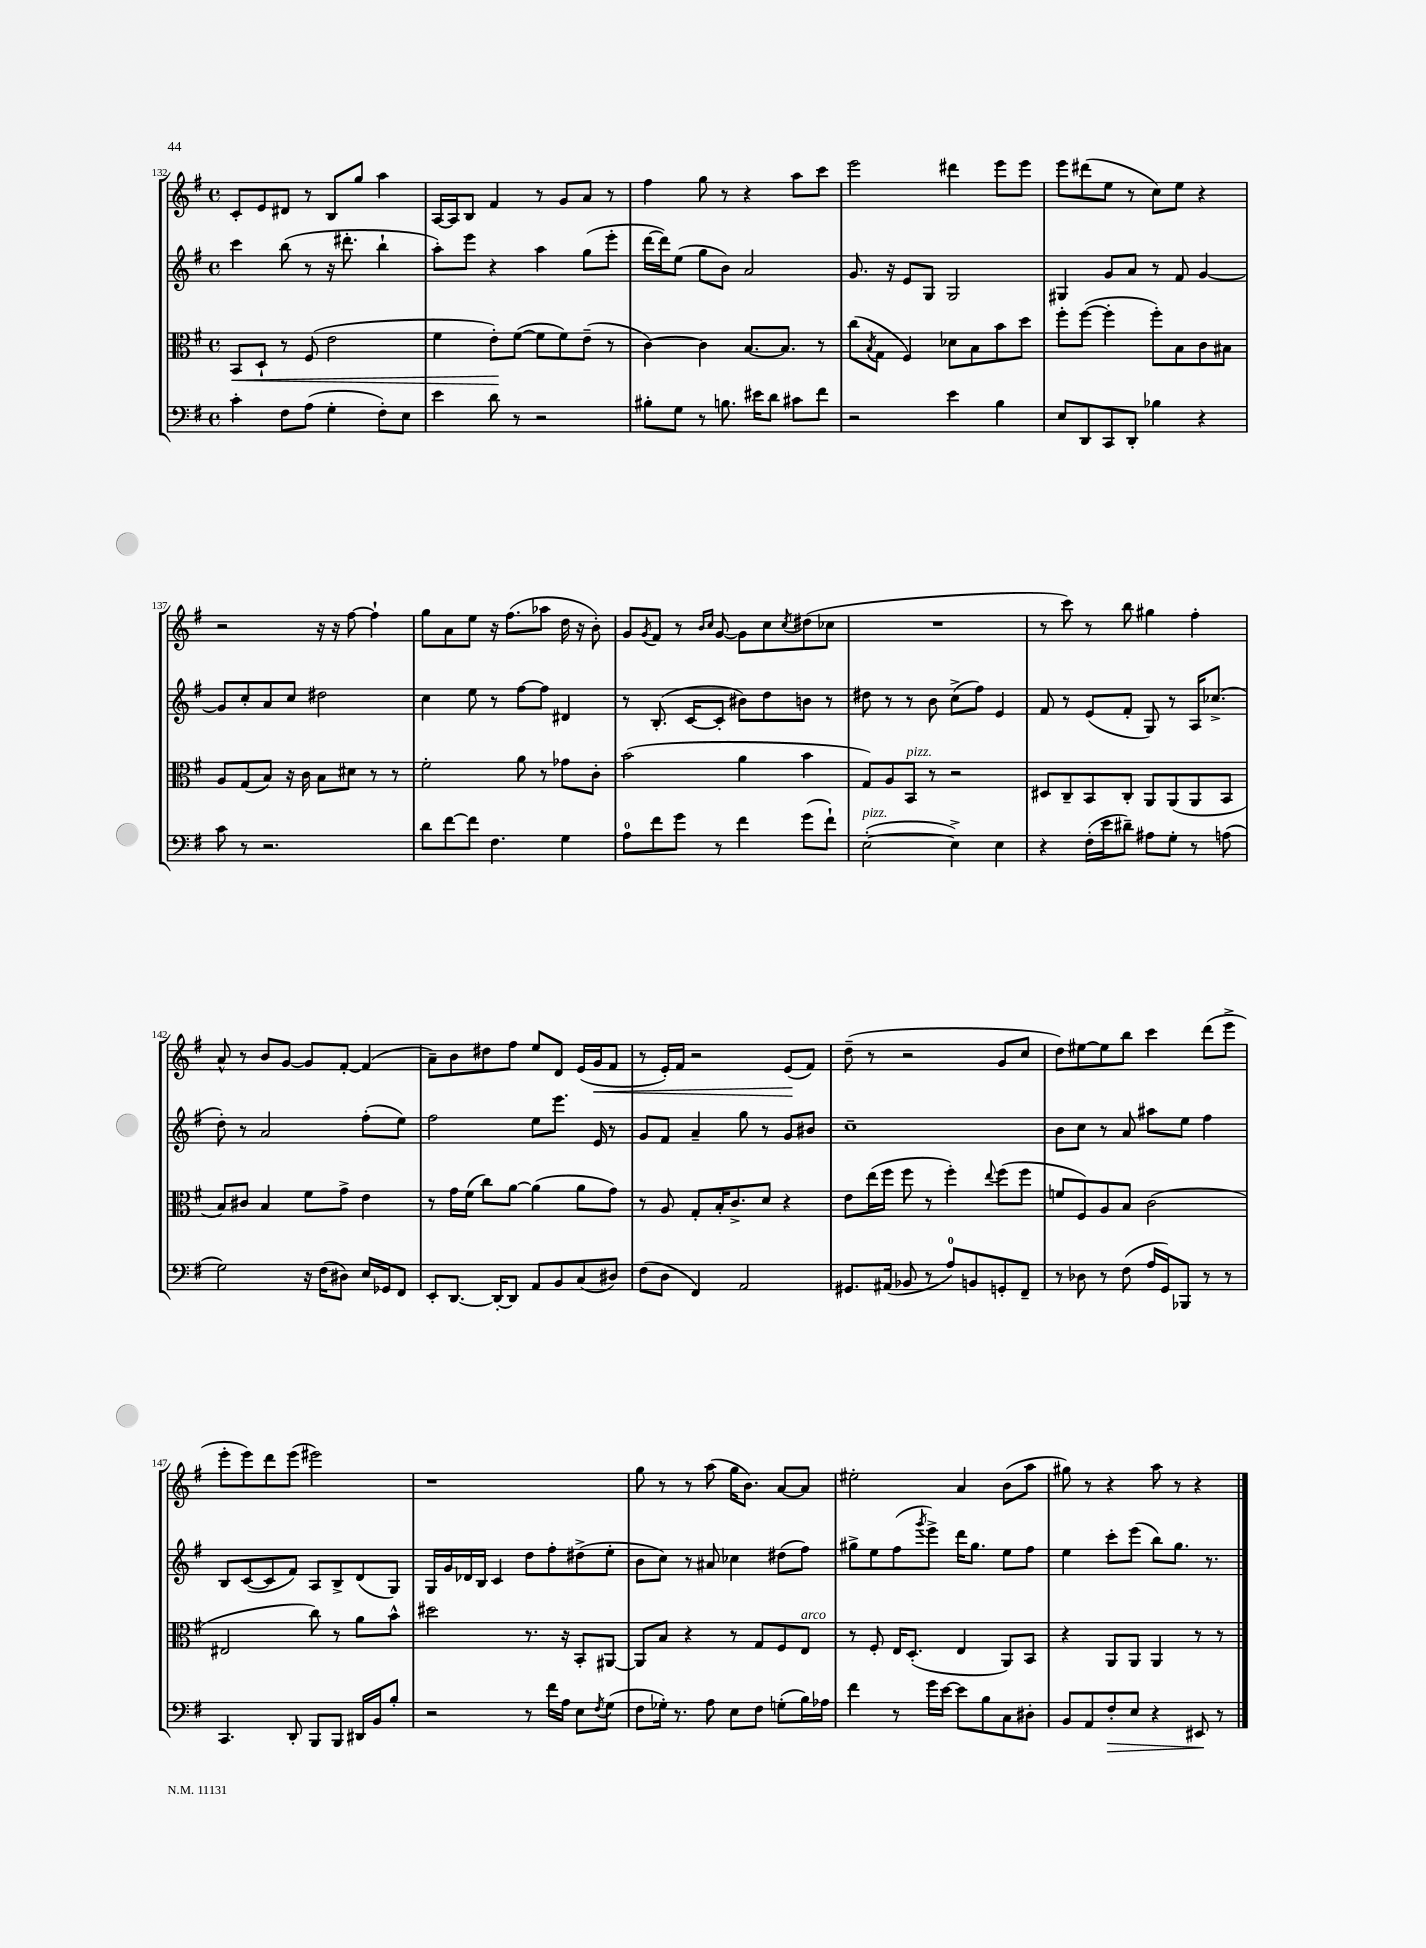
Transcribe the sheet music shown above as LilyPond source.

<<
\new StaffGroup <<
\new Staff = "s0" {
    \clef treble \key g \major \defaultTimeSignature \time 4/4
    c'8-. e'8 dis'8 r8 b8 g''8 a''4 |
    a16~ a16 b8 fis'4 r8 g'8 a'8 r8 |
    fis''4 g''8 r8 r4 a''8 c'''8 |
    e'''2 dis'''4 e'''8 e'''8 |
    e'''8 dis'''8( e''8 r8 c''8) e''8 r4 |
    r2 r16 r16 fis''8~ fis''4-! |
    g''8 a'8 e''8 r16 fis''8.( aes''8 d''16 r16 b'8-.) |
    g'8 \acciaccatura { g'8 } fis'8 r8 \grace { b'16 c''16 } g'8~ g'8 c''8 \acciaccatura { c''8 } dis''8( ces''8 |
    R1 |
    r8 c'''8) r8 b''8 gis''4 fis''4-. |
    a'8-^ r8 b'8 g'8~ g'8 fis'8~-. fis'4( |
    a'8--) b'8 dis''8 fis''8 e''8 d'8 e'16( g'16\< fis'8 |
    r8 e'16-.) fis'16 r2 e'8\!( fis'8) |
    d''8--( r8 r2 g'8 c''8 |
    d''8) eis''8~ eis''8 b''8 c'''4 d'''8( e'''8-> |
    e'''8-. e'''8) d'''8 e'''8( eis'''2) |
    r1 |
    g''8 r8 r8 a''8( g''16 b'8.) a'8~ a'8 |
    eis''2-. a'4 b'8( a''8 |
    gis''8) r8 r4 a''8 r8 r4 \bar "|." |
}
\new Staff = "s1" {
    \clef treble \key g \major \defaultTimeSignature \time 4/4
    c'''4 b''8( r8 r16 dis'''8.-. b''4-! |
    a''8-.) e'''8 r4 a''4 g''8( e'''8-. |
    d'''16~ d'''16) e''8( g''8 b'8) a'2 |
    g'8. r16 e'8 g8 g2 |
    gis4 g'8 a'8 r8 fis'8 g'4~ |
    g'8 c''8-. a'8 c''8 dis''2 |
    c''4 e''8 r8 fis''8~ fis''8 dis'4 |
    r8 b8.-.( c'16~ c'8-. bis'8) d''8 b'8 r8 |
    dis''8 r8 r8 b'8 c''8->( fis''8) e'4 |
    fis'8 r8 e'8( fis'8-. g8) r8 a16 ces''8.->( |
    d''8-.) r8 a'2 fis''8-.( e''8) |
    fis''2 e''8 e'''8. e'16 r8 |
    g'8 fis'8 a'4-- g''8 r8 g'8 bis'8 |
    c''1-- |
    b'8 c''8 r8 a'8 ais''8 e''8 fis''4 |
    b8 c'8~( c'8 fis'8) a8 b8-> d'8( g8) |
    g16 g'16 des'16 b16 c'4 d''8 fis''8-. dis''8->( e''8-. |
    b'8 c''8) r8 ais'8 ces''4 dis''8( fis''8) |
    gis''8-> e''8 fis''8( \acciaccatura { g'''8 } e'''8->) d'''16 gis''8. e''8 fis''8 |
    e''4 c'''8-. e'''8( b''8) g''8. r8. \bar "|." |
}
\new Staff = "s2" {
    \clef alto \key g \major \defaultTimeSignature \time 4/4
    b,8\< d8-! r8 fis8( e'2 |
    fis'4 e'8-.\!) fis'8~( fis'8 fis'8) e'8--( r8 |
    c'4~) c'4 b8.~ b8. r8 |
    c''8( \acciaccatura { b8 } g8 fis4) des'8 b8 b'8 d''8 |
    fis''8-. fis''8~( fis''4-. fis''8-.) b8 c'8 bis8 |
    a8 g8( b8) r16 c'16 b8 dis'8 r8 r8 |
    fis'2-. a'8 r8 ges'8 c'8-. |
    b'2( a'4 b'4 |
    g8) a8 b,8^\markup { \italic "pizz." } r8 r2 |
    dis8 c8-- b,8 c8-. a,8 a,8( a,8 b,8 |
    b8) cis'8 b4 fis'8 g'8-> e'4 |
    r8 g'16 fis'16( c''8) a'8~ a'4( a'8 g'8) |
    r8 a8 g8-. b16-. c'8.-> d'8 r4 |
    e'8 e''16( fis''16 fis''8 r8 fis''4-.) \appoggiatura { e''8 } fis''8( fis''8 |
    f'8 fis8) a8 b8 c'2( |
    eis2 c''8) r8 a'8 b'8-^ |
    dis''2 r8. r16 b,8-. ais,8~ |
    ais,8 b8 r4 r8 g8 fis8 e8^\markup { \italic "arco" } |
    r8 fis8-. e16 d8.-.( e4 a,8) b,8 |
    r4 a,8 a,8 a,4 r8 r8 \bar "|." |
}
\new Staff = "s3" {
    \clef bass \key g \major \defaultTimeSignature \time 4/4
    c'4-. fis8 a8( g4-. fis8-.) e8 |
    e'4 d'8 r8 r2 |
    bis8-. g8 r8 b8. eis'16 d'8 cis'8 fis'8 |
    r2 e'4 b4 |
    e8 d,8 c,8 d,8-. bes4 r4 |
    c'8 r8 r2. |
    d'8 fis'8~ fis'8 fis4. g4 |
    a8-0 fis'8 g'8 r8 fis'4 g'8( fis'8-!) |
    e2~-.^\markup { \italic "pizz." }( e4->) e4 |
    r4 fis16-.( e'16 dis'8--) ais8 g8-. r8 a8( |
    g2) r16 fis16( dis8) e16 ges,16 fis,8 |
    e,8-. d,8.~ d,16~-. d,8 a,8 b,8 c8( dis8) |
    fis8( d8 fis,4) a,2 |
    gis,8. ais,16( bes,8 r8 a8-0) b,8 g,8-. fis,8-- |
    r8 des8 r8 fis8( a16 g,16) bes,,8 r8 r8 |
    c,4. d,8-. b,,8 b,,8 dis,16 b,16 b8-. |
    r2 r8 fis'16 a16 e8 \acciaccatura { fis8 } g8( |
    fis8 ges16-.) r8. a8 e8 fis8 g8-.( b16) aes16 |
    fis'4 r8 g'16 e'16~ e'8 b8 c8 dis8-. |
    b,8 a,8 fis8-.\> e8 r4 eis,8\! r8 \bar "|." |
}
>>
>>
\layout { \context { \Score currentBarNumber = #132 } }
